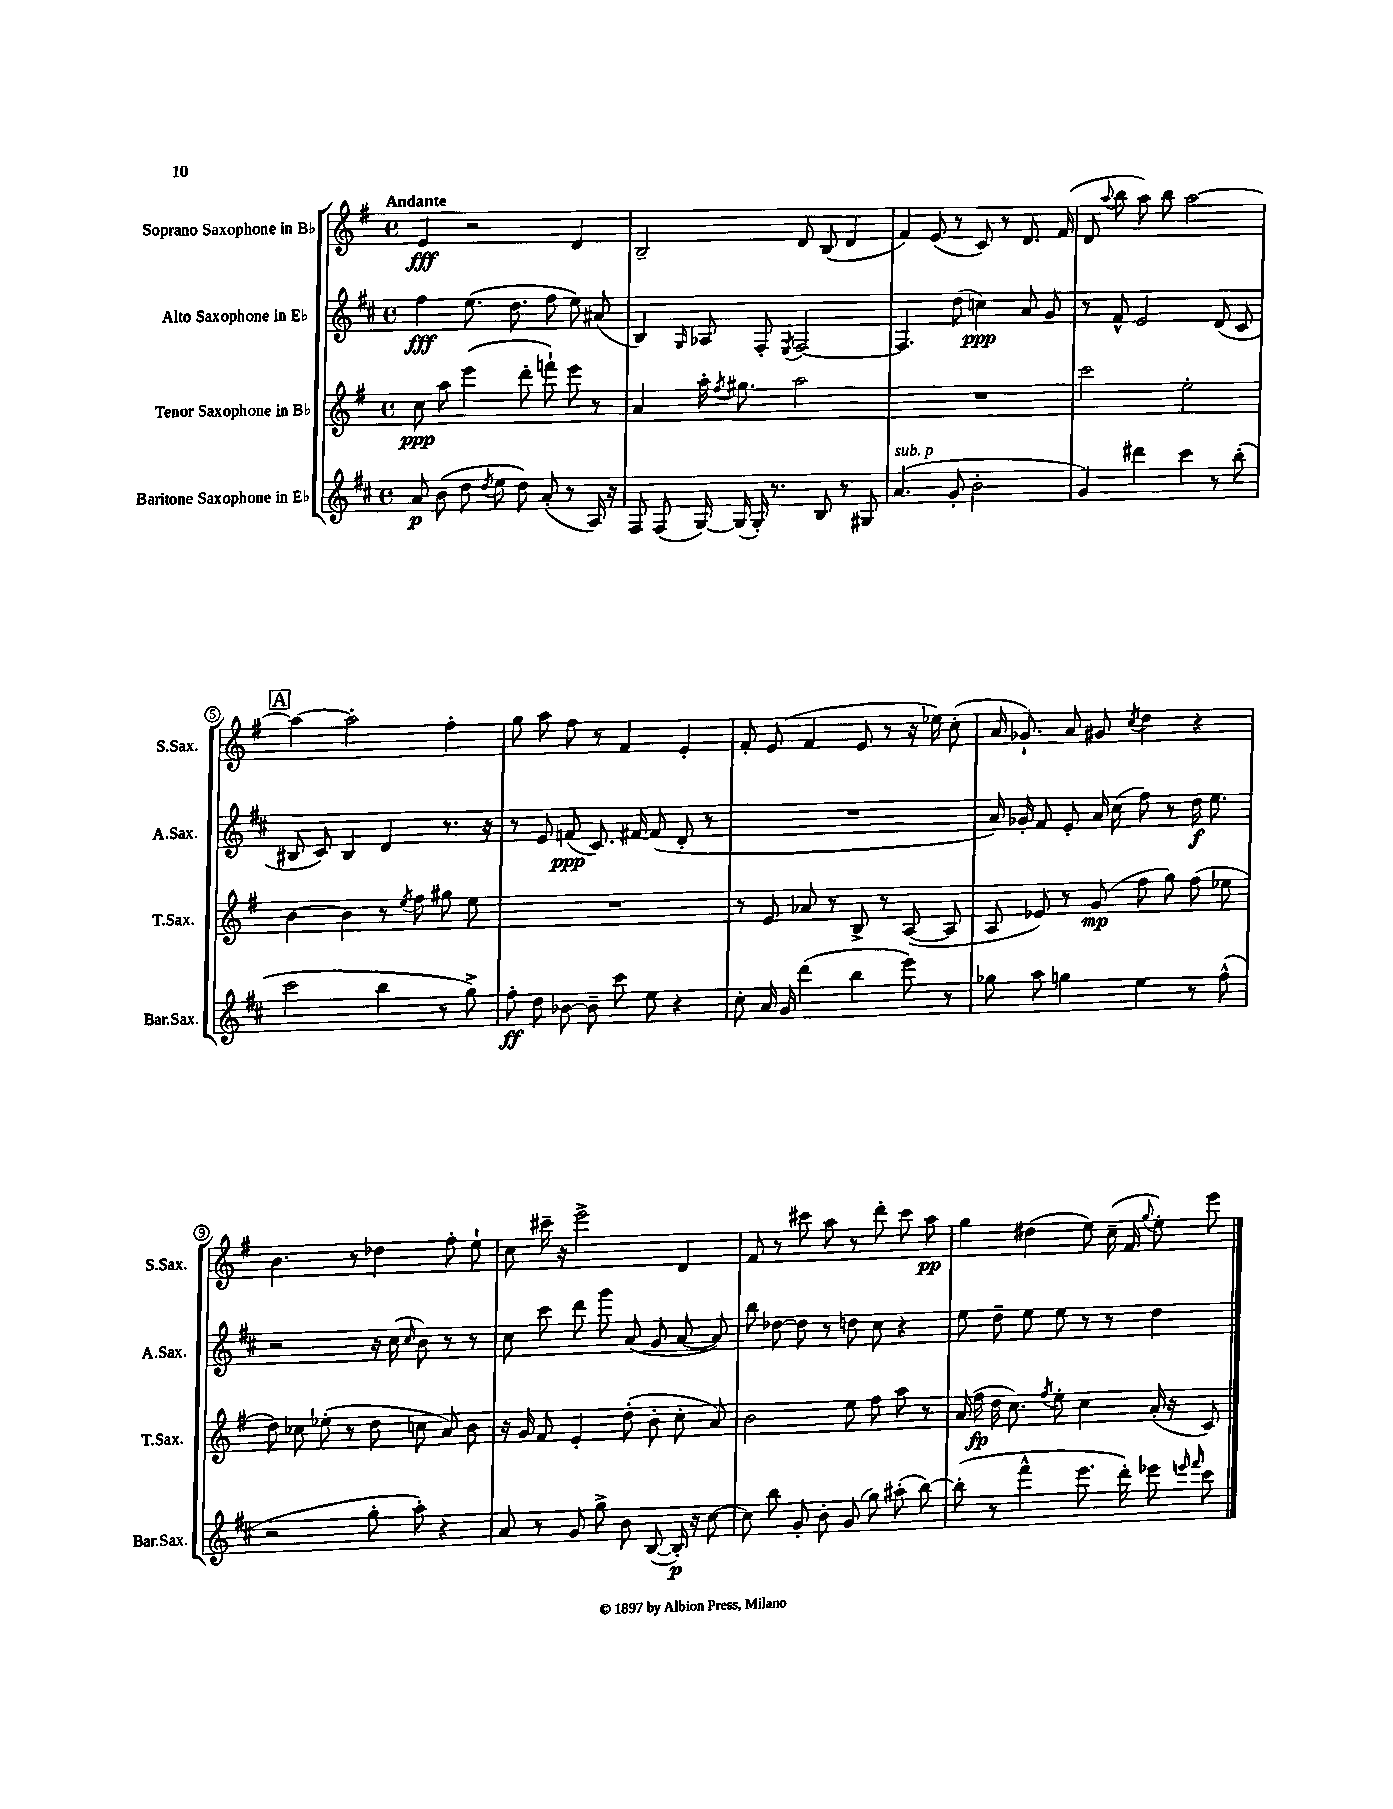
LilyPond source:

<<
\new StaffGroup <<
\new Staff = "s0" \with { instrumentName = "Soprano Saxophone in Bb" shortInstrumentName = "S.Sax." } {
    \clef treble \key g \major \defaultTimeSignature \time 4/4 \tempo "Andante"
    \autoBeamOff e'4\fff r2 d'4 |
    b2-- d'8 b8( d'4 |
    fis'4) e'8( r8 c'8) r8 d'8. fis'16( |
    d'8 \appoggiatura { a''8 } b''8 a''8) b''8 a''2~ |
    \mark \markup { \box "A" } a''4~ a''2-. fis''4-. |
    g''8 a''8 fis''8 r8 fis'4 e'4-. |
    fis'8-. e'8( fis'4 e'8 r8 r16 ees''16) c''8-.( |
    a'16 ges'8.-!) a'8 gis'8 \acciaccatura { c''8 } d''4 r4 |
    b'4. r8 des''4 fis''8-. e''8-! |
    c''8 cis'''16-- r16 e'''2-> d'4 |
    fis'8 r8 cis'''8 a''8 r8 d'''8-. cis'''8 a''8\pp |
    g''4 dis''4( e''8) c''16--( fis'16 \appoggiatura { g''8 } e''8-.) e'''8 \bar "|." |
}
\new Staff = "s1" \with { instrumentName = "Alto Saxophone in Eb" shortInstrumentName = "A.Sax." } {
    \clef treble \key d \major \defaultTimeSignature \time 4/4
    \autoBeamOff fis''4\fff e''8.( d''8. fis''8 e''8) ais'8( |
    b4) \grace { g16 } aes8 fis8-. \acciaccatura { e8 } fis2~ |
    fis4. d''8( c''4\ppp) a'8 g'8 |
    r8 fis'8-^ e'2 d'8( cis'8 |
    \mark \markup { \box "A" } bis8 cis'8) bis4 d'4 r8. r16 |
    r8 e'8 f'8\ppp( cis'8.) fis'16~ fis'8( d'8-. r8 |
    R1 |
    a'16) ges'16-. fis'8 e'8-. a'16 cis''16( fis''8) r8 d''16\f e''8. |
    r2 r16 cis''16( \grace { cis''16 } b'8) r8 r8 |
    cis''8 cis'''8 d'''8 g'''8 a'8( g'8 a'8~ a'8) |
    b''8 des''8~ des''8 r8 d''8 cis''8 r4 |
    e''8 d''8-- e''8 e''8 r8 r8 d''4 \bar "|." |
}
\new Staff = "s2" \with { instrumentName = "Tenor Saxophone in Bb" shortInstrumentName = "T.Sax." } {
    \clef treble \key g \major \defaultTimeSignature \time 4/4
    \autoBeamOff c''8\ppp a''8 e'''4( d'''8-. f'''8-!) e'''8 r8 |
    a'4 a''16-. \acciaccatura { fis''8 } gis''8. a''2 |
    R1 |
    c'''2 e''2-. |
    \mark \markup { \box "A" } b'4~ b'4 r8 \acciaccatura { e''8 } fis''8 gis''8 e''8 |
    R1 |
    r8 e'8 aes'8 r8 b8-> r8 a8~( a8 |
    a8 ees'8) r8 g'8\mp( fis''8 g''8) fis''8( ees''8 |
    d''8) ces''8 ees''8-.( r8 d''8 c''8 a'8) b'8 |
    r16 g'16 fis'8 e'4-. d''8-.( b'8-. c''8-. a'8) |
    b'2 e''8 fis''8 a''8 r8 |
    a'16( fis''16\fp d''16 c''8.) \acciaccatura { fis''8 } e''8-. c''4 a'16-.( r16 c'8) \bar "|." |
}
\new Staff = "s3" \with { instrumentName = "Baritone Saxophone in Eb" shortInstrumentName = "Bar.Sax." } {
    \clef treble \key d \major \defaultTimeSignature \time 4/4
    \autoBeamOff a'8\p b'8( d''8 \acciaccatura { d''8 } e''8 d''8) a'8-.( r8 a16) r16 |
    fis8 fis8( g16~) g16( g16-.) r8. b8 r8 gis8 |
    a'4.^\markup { \italic "sub. p" }( g'8-. b'2-. |
    g'4) dis'''4 cis'''4 r8 b''8-.( |
    \mark \markup { \box "A" } cis'''2 b''4 r8 g''8->) |
    fis''8-.\ff d''8 bes'8~ bes'8-- cis'''8 e''8 r4 |
    cis''8-. a'16 g'16 d'''4( b''4 e'''8) r8 |
    ges''8 a''8 g''4 e''4 r8 fis''8-^( |
    r2 g''8-. a''8-.) r4 |
    a'8 r8 g'8 g''8-> b'8 b8~( b16-.\p) r16 cis''8~ |
    cis''8 b''8 g'8-. b'8-. g'8( g''8) ais''8-.( b''8~) |
    b''8-.( r8 fis'''4-^ e'''8. d'''16-.) ees'''8 \grace { e'''16 fis'''16 } cis'''8 \bar "|." |
}
>>
>>
\layout { \context { \Score \override BarNumber.stencil = #(make-stencil-circler 0.1 0.3 ly:text-interface::print) } }
